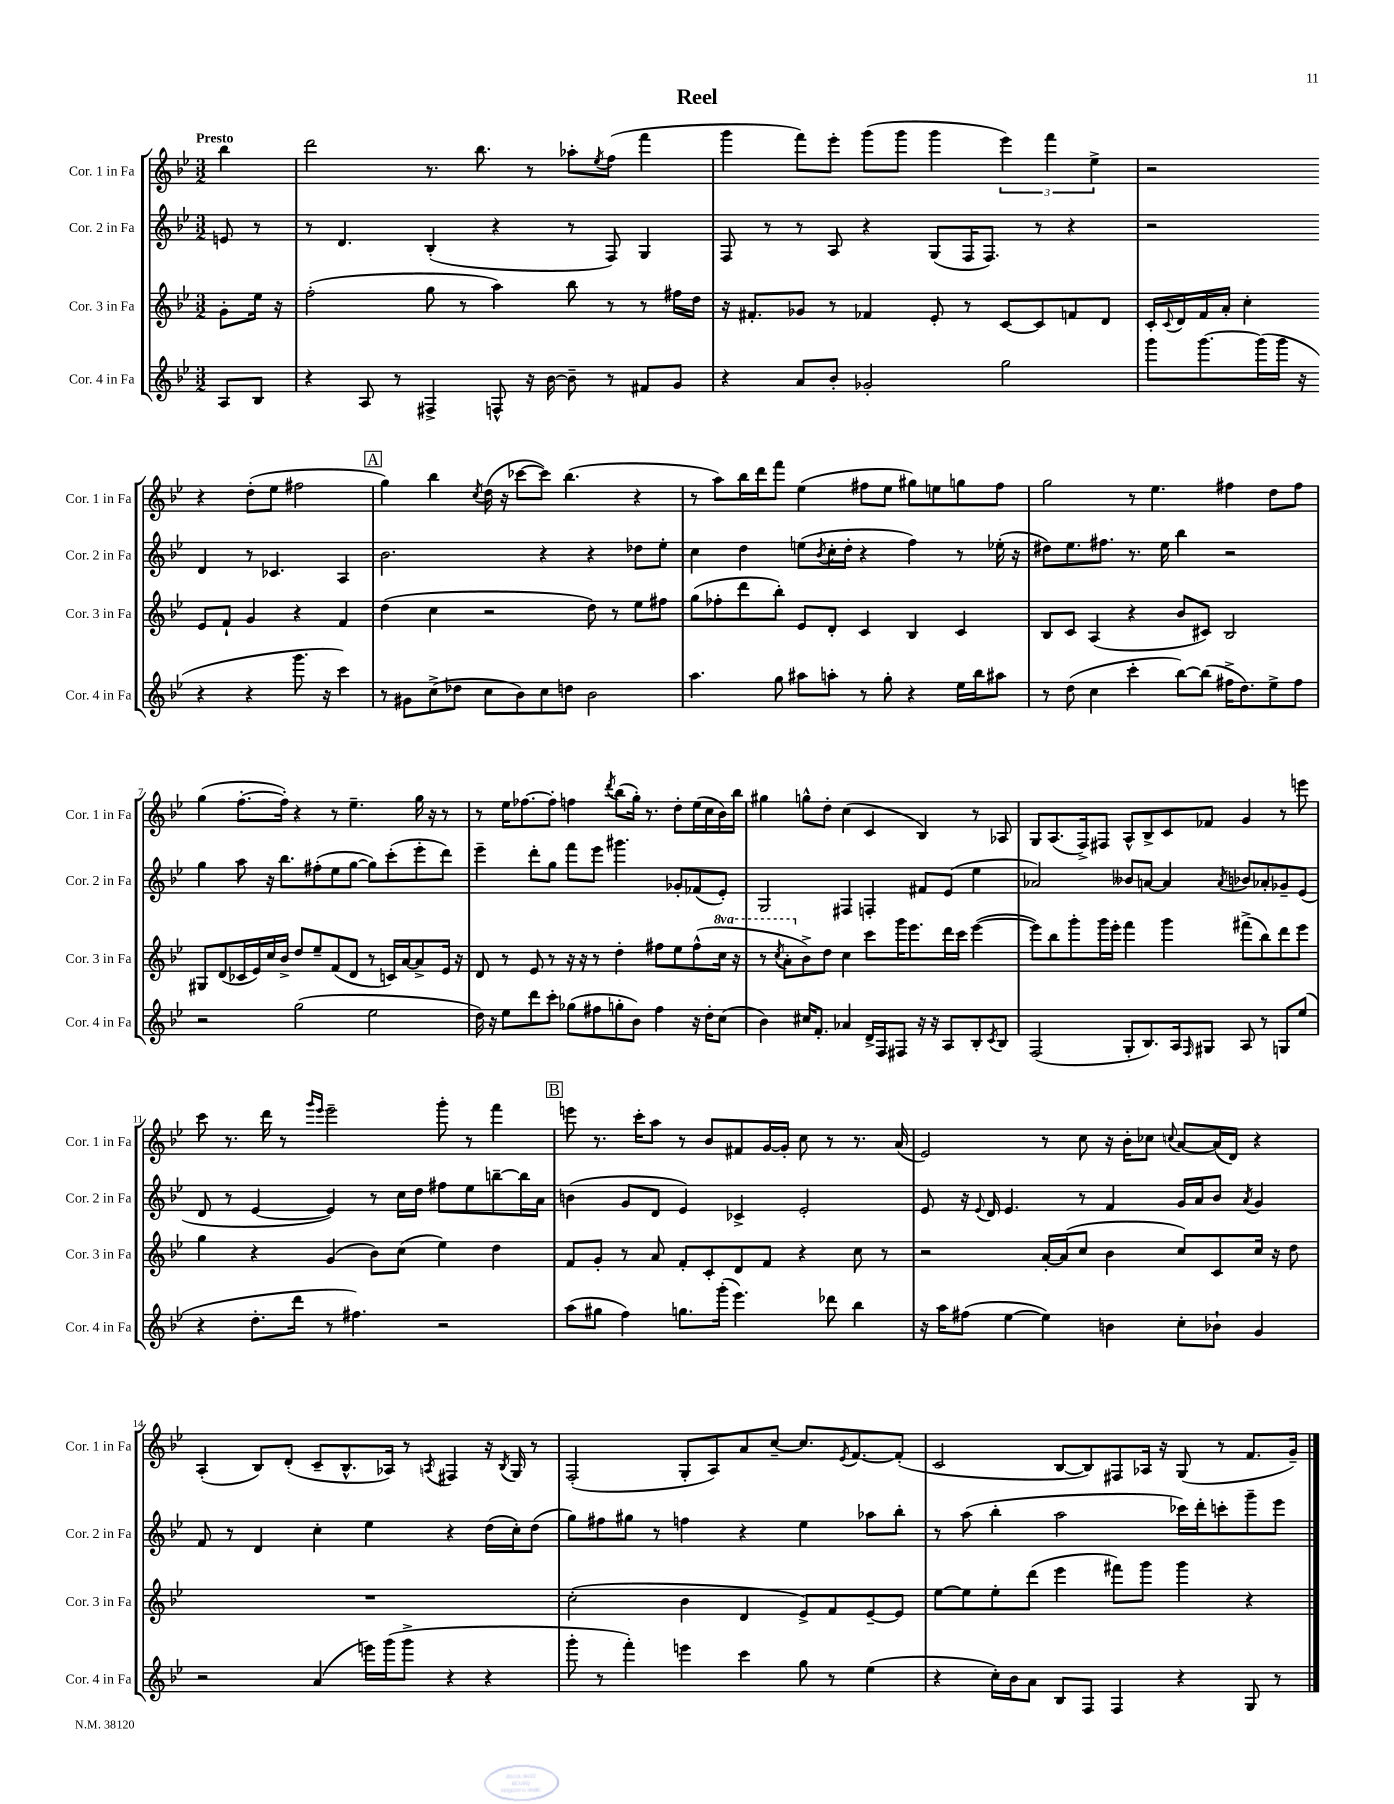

**kern	**kern	**kern	**kern
*part4	*part3	*part2	*part1
*staff4	*staff3	*staff2	*staff1
*I"Cor. 4 in Fa	*I"Cor. 3 in Fa	*I"Cor. 2 in Fa	*I"Cor. 1 in Fa
*I'Cor. 4 in Fa	*I'Cor. 3 in Fa	*I'Cor. 2 in Fa	*I'Cor. 1 in Fa
*clefG2	*clefG2	*clefG2	*clefG2
*k[b-e-]	*k[b-e-]	*k[b-e-]	*k[b-e-]
*M3/2	*M3/2	*M3/2	*M3/2
=	=	=	=
!	!	!	!LO:TX:a:B:t=Presto
8A/L	8g'\L	8en/	4bb-\
8B-/J	16ee-\Jk	8r	.
.	16r	.	.
=1	=1	=1	=1
4r	(2ff'\	8r	2ddd\
.	.	4.d/	.
8A/	.	.	.
8r	.	.	.
4F#X^/	8gg\	(4B-'/	8.r
.	8r	.	.
.	.	.	8.bb-\
8Fn^^/	4aa\)	4r	.
16r	.	.	8r
[16b-\	.	.	.
8b-~\]	8bb-\	8r	8aa-X'\L
.	.	.	8qee-/
8r	8r	8F/)	(8ff\J
8f#X/L	8r	4G/	4fff\
8g/J	16ff#X\LL	.	.
.	16dd\JJ	.	.
=2	=2	=2	=2
4r	16r	8F/	4ggg\
.	8.f#X'/L	.	.
.	.	8r	.
8a/L	8g-X/J	8r	8fff\L)
8b-'/J	8r	8A/	8eee-'\J
2g-X'/	4f-X/	4r	(8ggg\L
.	.	.	8ggg\J
.	8e-'/	(8G/L	4ggg\
.	8r	16F/K	.
.	.	8.F/J)	.
2gg\	[8c/L	.	6eee-\)
.	8c/]	8r	.
.	.	.	6fff\
.	8fn/	4r	.
.	.	.	6ee-^\
.	8d/J	.	.
=3	=3	=3	=3
8ggg\L	16c'/LL	2r	2r
.	8qqc/	.	.
.	16d/	.	.
[8.ggg\	16f/	.	.
.	16a'/JJ	.	.
.	4cc'\	.	.
(16ggg\L]	.	.	.
16ggg\JJ	.	.	.
16r	.	.	.
4r	8e-/L	4d/	4r
.	8f`/J	.	.
4r	4g/	8r	(8dd'\L
.	.	4.c-X/	8ee-\J
8.ggg\	4r	.	2ff#X\
16r	.	.	.
4ccc\)	4f/	4A/	.
!!LO:LB:g=z
!!LO:REH:place=s1:t=A
=4	=4	=4	=4
8r	(4dd\	2.b-\	4gg\)
8g#X\L	.	.	.
(8cc^\	4cc\	.	4bb-\
8dd-X\J	.	.	.
.	.	.	8qcc/
8cc\L	2r	.	(16dd\
.	.	.	16r
8b-\)	.	.	[8ccc-X\L
8cc\	.	4r	8ccc-\J])
8ddn\J	.	.	(4.bb-\
2b-\	8dd\)	4r	.
.	8r	.	.
.	8ee-\L	8dd-X\L	4r
.	8ff#X\J	8ee-'\J	.
=5	=5	=5	=5
4.aa\	(8gg\L	4cc\	8r
.	8ff-X'\	.	8aa\L)
.	8ddd\	4dd\	16bb-\L
.	.	.	16ddd\J
8gg\	8bb-'\J)	.	8fff\J
8aa#X\L	8e-/L	(8een\L	(4ee-\
.	.	8qb-/	.
8aan'\J	8d'/J	16cc'\L	.
.	.	16dd'\JJ	.
8r	4c/	4r	8ff#X\L
8gg'\	.	.	8ee-\J
4r	4B-/	4ff\)	8gg#X\L)
.	.	.	8een\
16ee-\LL	4c/	8r	8ggn\
16bb-\J	.	.	.
8aa#X\J	.	(16ee-X'\	8ff#\J
.	.	16r	.
=6	=6	=6	=6
8r	8B-/L	8dd#X\L)	2gg\
(8dd\	8c/J	8.ee-\	.
4cc\	(4A/	.	.
.	.	8.ff#X\J	.
4ccc'\	4r	8.r	8r
.	.	.	4.ee-\
.	.	16ee-\	.
[8bb-\L)	8b-/L	4bb-\	.
(8bb-\J]	8c#X/J)	.	.
16ff#X^\KL	2B-/	2r	4ff#X\
8.dd\)	.	.	.
8ee-^\	.	.	8dd\L
8ff#\J	.	.	8ff#\J
!!LO:LB:g=z
=7	=7	=7	=7
2r	8G#X/L	4gg\	(4gg\
.	(8d/	.	.
.	16c-X/L	8aa\	[8.ff'\L
.	16e-/)	.	.
.	16cc/	16r	.
.	16b-^/JJ	8.bb-\L	16ff'\Jk])
(2gg\	8dd/L	.	4r
.	8ee-~/	(8ff#X'\	.
.	(8f/	8ee-\	8r
.	8d/J	[8gg\J	4.ee-~\
2ee-\	8r	8gg\L])	.
.	16cn/LL)	(8ccc'\	.
.	[16a/J	.	.
.	8a^/]	8eee-'\	16gg\
.	.	.	16r
.	16e-/Jk	8ddd\J)	8r
.	16r	.	.
=8	=8	=8	=8
16dd\)	8d/	4eee-~\	8r
16r	.	.	.
8ee-\L	8r	.	16ee-\KL
.	.	.	[8.ff-X\
8ddd\	8e-/	8ddd'\L	.
8ccc'\J	8r	8gg\J	8ff-'\J]
(8gg-X\L	16r	8fff\L	4ffn\
.	16r	.	.
8ff#X\	8r	8eee-\J	.
.	.	.	8qddd/
8ggn'\	4dd'\	4.ggg#X\	(8bb-\L
8b-\J)	.	.	16gg'\Jk)
.	.	.	8.r
4ff#\	8ff#X\L	.	.
.	8ee-\	8g-X'/L	8dd'\L
16r	(8ff#^^\	(8f-X/	(16ee-\L
16dd'\KL	.	.	16cc\
*	*8va	*	*
(8cc\J	16ccc\Jk	8e-'/J)	16b-\)
.	16r	.	16bb-\JJ
=9	=9	=9	=9
4b-\)	8r	2G/	4gg#X\
.	8qccc/	.	.
.	8aa'\L	.	.
*	*X8va	*	*
16cc#X/KL	8b-^\)	.	8ggn^^\L
8.f'/J	.	.	.
.	8dd\J	.	8dd'\J
4a-X/	4cc\	4F#X/	(4cc\
16d^/LL	8ccc\L	4Fn'/	4c/
16F/J	.	.	.
8F#X/J	16ggg\K	.	.
.	8.eee-\	.	.
16r	.	8f#X/L	4B-/)
16r	.	.	.
8A/L	16ddd\L	(8e-/J	.
.	16ccc\JJ	.	.
8B-'/	([4eee-\	4ee-\	8r
8qc/	.	.	.
8B-/J	.	.	8A-X/
=10	=10	=10	=10
(2F/	8eee-\L])	2a-X/)	8G/L
.	8bb-\	.	(8.A/
.	8ggg'\	.	.
.	.	.	16F^/k)
.	16ggg\L	.	8F#X/J
.	16eee-'\JJ	.	.
8G'/L	4fff\	8b--X/L	8A^^/L
8.B-/)	.	[8an/J	8B-^/
.	4ggg\	4a/]	8c/
16A/k	.	.	.
16qqF/	.	.	.
8G#X/J	.	.	8f-X/J
.	.	8qa/	.
8A/	(8fff#X^\L	8b-X/L	4g/
8r	8bb-\)	8a-X'/	.
8Gn/L	8ddd\	8g-X~/	8r
(8ee-/J	8eee-\J	(8e-/J	8eeen\
!!LO:LB:g=z
=11	=11	=11	=11
4r	4gg\	8d/	8ccc\
.	.	8r	8.r
8.dd'\L	4r	[4e-/	.
.	.	.	16ddd\
.	.	.	8r
16ddd\Jk	.	.	.
.	.	.	16qqggg/LL
.	.	.	16qqeee-/JJ
8r	(4g/	4e-/])	2eee-~\
4.ff#X\)	.	.	.
.	8b-\L)	8r	.
.	(8cc\J	16cc\LL	.
.	.	16dd\JJ	.
2r	4ee-\)	8ff#X\L	8ggg'\
.	.	8ee-\	8r
.	4dd\	[8bbn~\	4fff\
.	.	16bb\L]	.
.	.	16a\JJ	.
!!LO:REH:place=s1:t=B
=12	=12	=12	=12
(8aa\L	8f/L	(4bn\	8eeen\
8gg#X\J	8g'/J	.	8.r
4ff\)	8r	8g/L	.
.	.	.	16ccc'\KL
.	8a/	8d/J	8aa\J
8.ggn\L	8f'/L	4e-/)	8r
.	8c'/	.	8b-/L
(16ggg'\Jk	.	.	.
4.eee-\)	8d/	4c-X^/	8f#X/
.	8f/J	.	[16g/L
.	.	.	16g'/JJ]
.	4r	2e-'/	8cc\
8ddd-X\	.	.	8r
4bb-\	8cc\	.	8.r
.	8r	.	.
.	.	.	(16a/
=13	=13	=13	=13
16r	2r	8e-/	2e-/)
16aa\KL	.	.	.
(8ff#X\J	.	16r	.
.	.	8qqe-/	.
.	.	16d/	.
[4ee-\	.	4.e-/	.
4ee-\])	[16a'/LL	.	8r
.	(16a/J]	.	.
.	8cc/J	8r	8cc\
4bn\	4b-\	4f/	16r
.	.	.	16b-'\KL
.	.	.	8cc-X\J
.	.	.	8qqccn/
8cc'\L	8cc/L)	16g/LL	[8a/L
.	.	16a/J	.
8b-X`\J	8c/	8b-/J	(16a/L]
.	.	.	16d/JJ)
.	.	8qa/	.
4g/	16cc/Jk	4g/	4r
.	16r	.	.
.	8dd\	.	.
!!LO:LB:g=z
=14	=14	=14	=14
2r	1.r	8f/	(4A'/
.	.	8r	.
.	.	4d/	8B-/L)
.	.	.	(8d'/J
(4a/	.	4cc'\	8c~/L
.	.	.	8.B-^^/
16eeen\LL)	.	4ee-\	.
(16ggg\J	.	.	16A-X/Jk)
8ggg^\J	.	.	8r
.	.	.	8qAn/
4r	.	4r	4F#X/
4r	.	(16dd\LL	16r
.	.	.	8qB-/
.	.	16cc'\J)	16G/
.	.	(8dd\J	8r
=15	=15	=15	=15
8ggg'\	(2cc'\	8gg\L)	(2F'/
8r	.	8ff#X\	.
4fff'\)	.	8gg#X\J	.
.	.	8r	.
4eeen\	4b-\	4ffn\	8G'/L
.	.	.	8A/)
4ccc\	4d/	4r	8a/
.	.	.	[8cc~/J
8gg\	8e-^/L)	4ee-\	8.cc/L]
8r	8f/	.	.
.	.	.	8qe-/
.	.	.	[8.f/
(4ee-\	[8e-~/	8aa-X\L	.
.	8e-/J]	8bb-'\J	(8f'/J]
=16	=16	=16	=16
4r	[8ee-\L	8r	2c/
.	8ee-\]	(8aa\	.
16cc'\LL)	8ee-'\	4bb-'\	.
16b-\J	.	.	.
8a\J	(8ddd\J	.	.
8B-/L	4eee-\	2aa\	[8B-/L
8F/J	.	.	8B-/])
4F/	8fff#X\L)	.	8F#X/
.	8ggg\J	.	16A-X/Jk
.	.	.	16r
4r	4ggg\	16ccc-X\LL)	(8G/
.	.	16ddd'\J	.
.	.	8cccn'\	8r
8G/	4r	8ggg~\	8.f/L
8r	.	8eee-\J	.
.	.	.	16g~/Jk)
==	==	==	==
*-	*-	*-	*-
